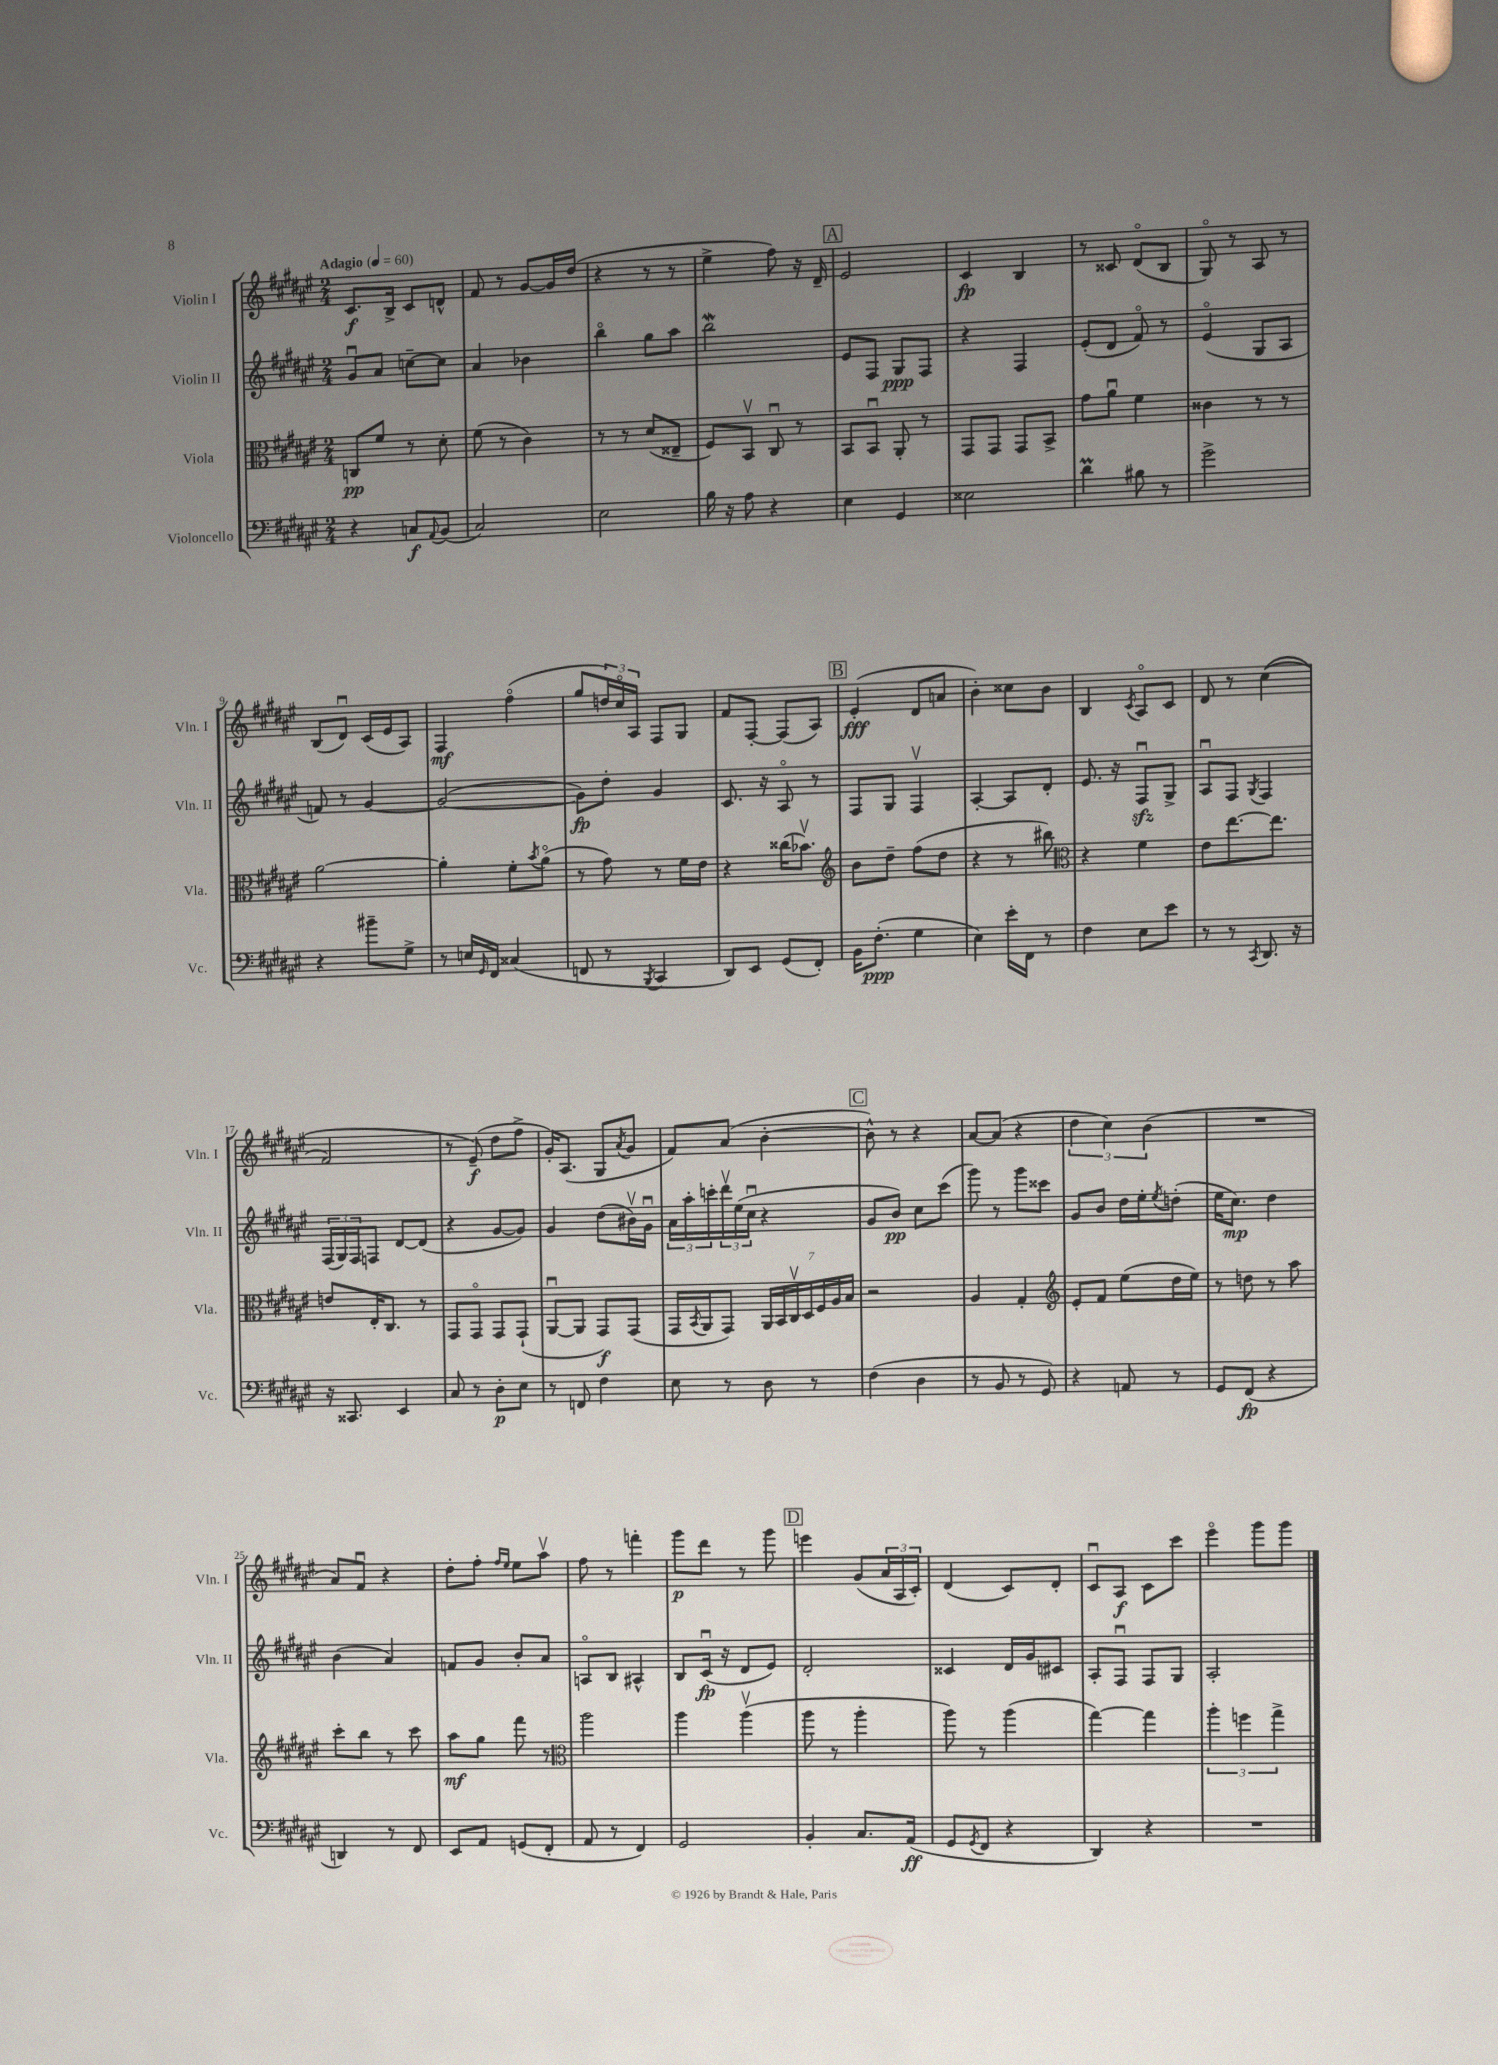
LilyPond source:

<<
\new StaffGroup <<
\new Staff = "s0" \with { instrumentName = "Violin I" shortInstrumentName = "Vln. I" } {
    \clef treble \key fis \major \numericTimeSignature \time 2/4 \tempo "Adagio" 4 = 60
    cis'8.\f b16-> cis'8 d'8-^ |
    fis'8 r8 gis'8~ gis'16 dis''16( |
    r4 r8 r8 |
    eis''4-> fis''8) r16 dis'16-- |
    \mark \markup { \box "A" } eis'2 |
    cis'4\fp b4 |
    r8 cisis'8 dis'8\flageolet( b8 |
    gis8\flageolet) r8 ais8 r8 |
    b8( dis'8\downbow) cis'16( eis'16 ais8) |
    fis4\mf fis''4\flageolet( |
    gis''8 \tuplet 3/2 { d''16) cis''16\flageolet ais16 } fis8 gis8 |
    fis'8 fis8~-. fis8( ais8) |
    \mark \markup { \box "B" } eis'4-.\fff( dis'8 a'8 |
    b'4-.) cisis''8 b'8 |
    b4 \acciaccatura { cis'8 } ais8\flageolet cis'8 |
    dis'8 r8 cis''4(\( |
    fis'2) |
    r8 eis'8--\f(\) dis''8 fis''8-> |
    gis'16-.) ais8.( gis8 \acciaccatura { ais'8 } gis'8 |
    fis'8) ais'8( b'4~-. |
    \mark \markup { \box "C" } b'8-^) r8 r4 |
    ais'8~ ais'8( r4 |
    \tuplet 3/2 { dis''4 cis''4) b'4( } |
    R2 |
    ais'8) fis'8\downbow r4 |
    dis''8-. fis''8-. \grace { fis''16 eis''16 } eis''8 ais''8\upbow |
    fis''8 r8 f'''4-. |
    gis'''8\p dis'''8 r8 gis'''8 |
    \mark \markup { \box "D" } e'''4 gis'8( \tuplet 3/2 { ais'16 ais16 cis'16-.) } |
    dis'4( cis'8) dis'8-. |
    cis'8\downbow ais8\f cis'8 cis'''8 |
    eis'''4\flageolet gis'''8 gis'''8 \bar "|." |
}
\new Staff = "s1" \with { instrumentName = "Violin II" shortInstrumentName = "Vln. II" } {
    \clef treble \key fis \major \numericTimeSignature \time 2/4
    gis'8\downbow ais'8 c''8~-- c''8 |
    ais'4 bes'4 |
    b''4\flageolet gis''8 ais''8 |
    b''2\mordent |
    \mark \markup { \box "A" } eis'8 fis8 gis8\ppp fis8 |
    r4 fis4 |
    eis'8-.( dis'8 fis'8\flageolet) r8 |
    eis'4\flageolet( gis8 ais8 |
    f'8) r8 gis'4~ |
    gis'2~( |
    gis'8\fp) dis''8-. gis'4 |
    cis'8. r16 ais8\flageolet r8 |
    \mark \markup { \box "B" } fis8 gis8 fis4\upbow |
    ais4~-. ais8 dis'8-. |
    eis'8. r16 fis8\downbow\sfz gis8-> |
    ais8\downbow fis8 \acciaccatura { gis8 } fis4 |
    \tuplet 3/2 { fis16( gis16) fis16 } f8 dis'8~ dis'8( |
    r4 gis'8~ gis'8) |
    gis'4 dis''8( bis'16\upbow) gis'16\downbow |
    \tuplet 3/2 { ais'16 ais''16-. c'''16-. } \tuplet 3/2 { dis'''16\upbow eis''16( cis''16\downbow } r4 |
    \mark \markup { \box "C" } gis'8 b'8\pp) cis''8 cis'''8( |
    gis'''8) r8 gis'''8 cisis'''8 |
    gis'8 b'8 dis''16 eis''16-. \acciaccatura { eis''8 } d''8-.( |
    eis''16 cis''8.\mp) dis''4 |
    b'4( ais'4) |
    f'8 gis'8 b'8-. ais'8 |
    a8\flageolet b8 ais4-^ |
    b8 cis'16\downbow\fp( r16 dis'8 eis'8) |
    \mark \markup { \box "D" } dis'2-. |
    cisis'4 dis'16 gis'16 cis'8 |
    ais8-. fis8\downbow fis8 gis8 |
    ais2-. \bar "|." |
}
\new Staff = "s2" \with { instrumentName = "Viola" shortInstrumentName = "Vla." } {
    \clef alto \key fis \major \numericTimeSignature \time 2/4
    c8\pp fis'8 r8 dis'8-. |
    fis'8( r8 cis'4) |
    r8 r8 dis'8( eisis8-- |
    fis8) b,8\upbow cis8\downbow r8 |
    \mark \markup { \box "A" } b,8 b,8\downbow ais,8-. r8 |
    gis,8 gis,8 gis,8 b,8-> |
    gis'8 ais'8\downbow fis'4 |
    cisis'4 r8 r8 |
    ais'2~ |
    ais'4-. fis'8-. \acciaccatura { b'8 } ais'8\flageolet( |
    r8 gis'8) r8 fis'16 eis'16 |
    r4 cisis''16( bes'8.\upbow) |
    \mark \markup { \box "B" } \clef treble b'8 dis''8-- fis''8( dis''8 |
    r4 r8 bis''8) |
    \clef alto r4 fis'4 |
    eis'8 eis''8.~ eis''8. |
    e'8 eis16-. cis8. r8 |
    gis,8 gis,8\flageolet gis,8 gis,8-!( |
    ais,8~\downbow ais,8 gis,8\f) gis,8( |
    gis,16 \acciaccatura { b,8 } ais,16 gis,8) \tuplet 7/4 { ais,16 b,16 cis16\upbow dis16 fis16 ais16 b16 } |
    \mark \markup { \box "C" } r2 |
    ais4 gis4-. |
    \clef treble eis'8-. fis'8 eis''8( dis''16 eis''16) |
    r8 d''8 r8 ais''8 |
    cis'''8-. b''8 r8 cis'''8 |
    ais''8\mf gis''8 fis'''8 r8 |
    \clef alto ais''2 |
    ais''4 ais''4\upbow( |
    \mark \markup { \box "D" } ais''8 r8 ais''4-. |
    ais''8) r8 ais''4( |
    gis''4~) gis''4 |
    \tuplet 3/2 { ais''4-. f''4 gis''4-> } \bar "|." |
}
\new Staff = "s3" \with { instrumentName = "Violoncello" shortInstrumentName = "Vc." } {
    \clef bass \key fis \major \numericTimeSignature \time 2/4
    r4 c8\f \appoggiatura { ais,8 } b,8( |
    cis2) |
    eis2 |
    b16 r16 ais8 r4 |
    \mark \markup { \box "A" } eis4 gis,4 |
    eisis2 |
    dis'4\prall bis8 r8 |
    gis'2-> |
    r4 bis'8-- gis8-> |
    r8 e16 \grace { gis,16 } fis,16 cisis4( |
    f,8 r8 \acciaccatura { b,,8 } cis,4 |
    dis,8) eis,8 gis,8( fis,8-.) |
    \mark \markup { \box "B" } b,16 fis8.-.\ppp( gis4 |
    eis4) eis'16-. fis,16 r8 |
    fis4 eis8 eis'8 |
    r8 r8 \acciaccatura { cis,8 } dis,8. r16 |
    r16 cisis,8. eis,4 |
    cis8 r8 dis8-.\p eis8 |
    r8 f,8 fis4 |
    eis8 r8 dis8 r8 |
    \mark \markup { \box "C" } fis4( dis4 |
    r8 b,8 r8 gis,8) |
    r4 a,8 r8 |
    gis,8 fis,8\fp( r4 |
    d,4) r8 fis,8 |
    eis,8 ais,8 g,8( fis,8-. |
    ais,8 r8 fis,4) |
    gis,2 |
    \mark \markup { \box "D" } b,4-. cis8. ais,16\ff( |
    gis,8 \acciaccatura { gis,8 } fis,8 r4 |
    dis,4) r4 |
    R2 \bar "|." |
}
>>
>>
